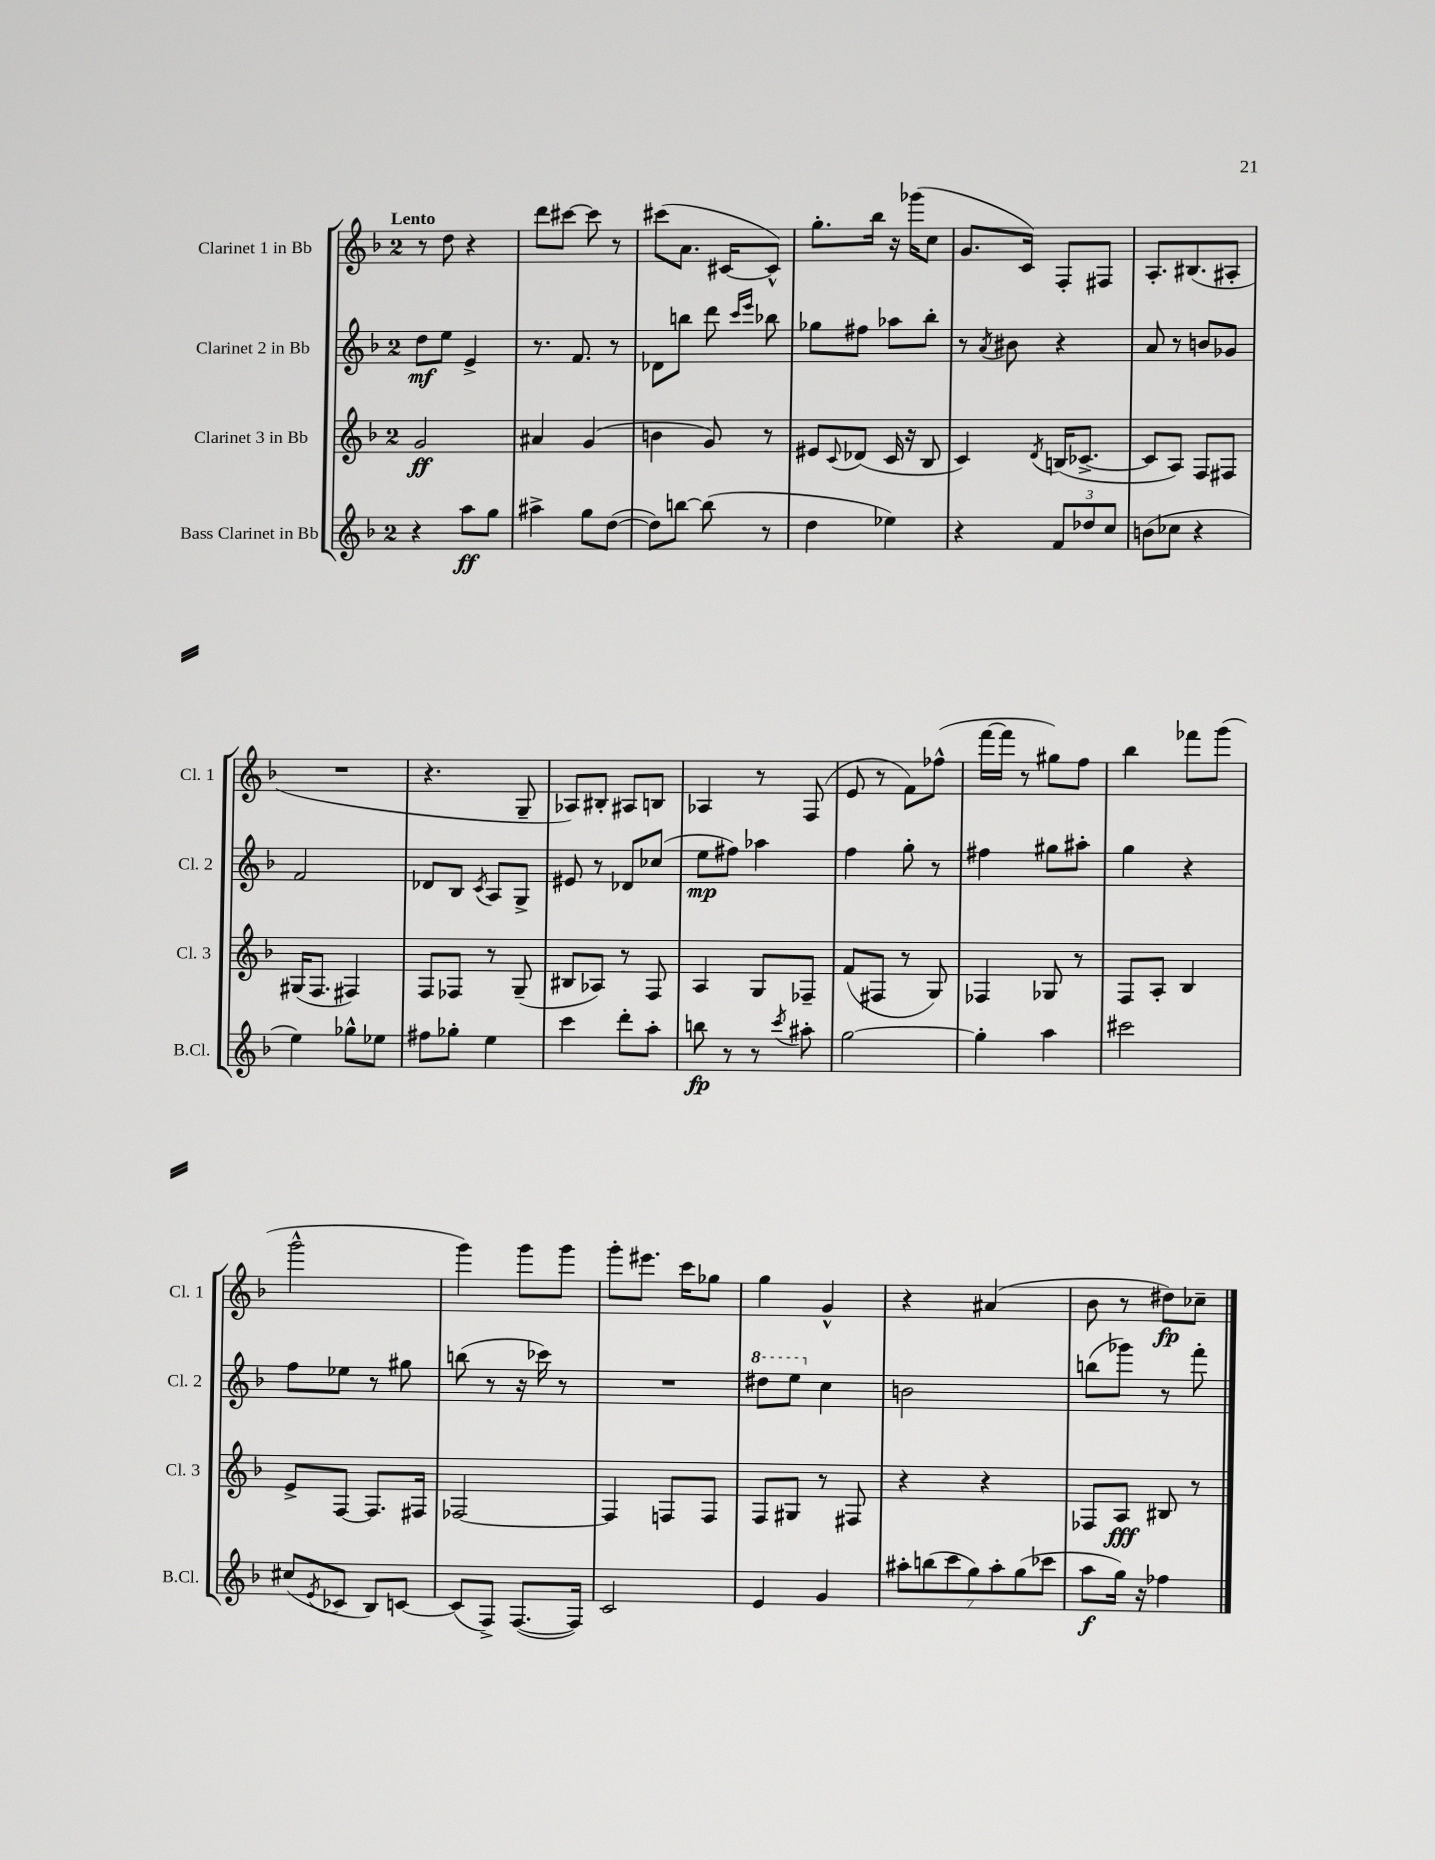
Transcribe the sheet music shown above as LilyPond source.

<<
\new StaffGroup <<
\new Staff = "s0" \with { instrumentName = "Clarinet 1 in Bb" shortInstrumentName = "Cl. 1" } {
    \clef treble \key f \major \once \override Staff.TimeSignature.style = #'single-digit \time 2/4 \tempo "Lento"
    r8 d''8 r4 |
    d'''8 cis'''8~ cis'''8 r8 |
    cis'''8( a'8. cis'16~ cis'8-^) |
    g''8.-. bes''16 r16 ges'''16( c''8 |
    g'8. c'16) f8-. fis8 |
    a8.-. bis8.( ais8-. |
    R2 |
    r4. g8-- |
    aes8) bis8-. ais8 b8 |
    aes4 r8 f8( |
    e'8 r8 f'8) fes''8-^( |
    f'''16~ f'''16 r8 gis''8) f''8 |
    bes''4 fes'''8 g'''8( |
    g'''2-^ |
    g'''4) g'''8 g'''8 |
    g'''8-. eis'''8. c'''16 ges''8 |
    g''4 g'4-^ |
    r4 ais'4( |
    bes'8 r8 dis''8\fp) ces''8-- \bar "|." |
}
\new Staff = "s1" \with { instrumentName = "Clarinet 2 in Bb" shortInstrumentName = "Cl. 2" } {
    \clef treble \key f \major \once \override Staff.TimeSignature.style = #'single-digit \time 2/4
    d''8\mf e''8 e'4-> |
    r8. f'8. r8 |
    des'8 b''8 d'''8 \grace { c'''16 e'''16 } bes''8 |
    ges''8 fis''8 aes''8 bes''8-. |
    r8 \acciaccatura { a'8 } bis'8 r4 |
    a'8 r8 b'8 ges'8 |
    f'2 |
    des'8 bes8 \acciaccatura { c'8 } a8 g8-> |
    eis'8 r8 des'8 ces''8( |
    e''8\mp fis''8) aes''4 |
    f''4 g''8-. r8 |
    fis''4 gis''8 ais''8-. |
    g''4 r4 |
    f''8 ees''8 r8 gis''8 |
    b''8( r8 r16 ces'''16) r8 |
    R2 |
    \ottava #1 dis'''8 e'''8 \ottava #0 c''4 |
    b'2 |
    b''8( ges'''8) r8 f'''8-. \bar "|." |
}
\new Staff = "s2" \with { instrumentName = "Clarinet 3 in Bb" shortInstrumentName = "Cl. 3" } {
    \clef treble \key f \major \once \override Staff.TimeSignature.style = #'single-digit \time 2/4
    g'2\ff |
    ais'4 g'4( |
    b'4 g'8) r8 |
    eis'8 \appoggiatura { c'8 } des'8( c'16 r16 bes8 |
    c'4) \acciaccatura { d'8 } b16( ces'8.~-> |
    ces'8 a8) f8 fis8 |
    gis16( f8. fis4) |
    f8 fes8 r8 g8--( |
    bis8 aes8) r8 f8 |
    a4 g8 fes8-- |
    f'8( fis8 r8 g8) |
    fes4 ges8 r8 |
    f8 a8-. bes4 |
    e'8-> f8~ f8. fis16 |
    fes2~ |
    fes4 f8 f8 |
    f8 gis8 r8 fis8 |
    r4 r4 |
    fes8 a8\fff bis8 r8 \bar "|." |
}
\new Staff = "s3" \with { instrumentName = "Bass Clarinet in Bb" shortInstrumentName = "B.Cl." } {
    \clef treble \key f \major \once \override Staff.TimeSignature.style = #'single-digit \time 2/4
    r4 a''8\ff g''8 |
    ais''4-> g''8 d''8~( |
    d''8) b''8~ b''8( r8 |
    d''4 ees''4) |
    r4 \tuplet 3/2 { f'8 des''8 c''8 } |
    b'8( ces''8 r4 |
    e''4) ges''8-^ ees''8 |
    fis''8 ges''8-. e''4 |
    c'''4 d'''8-. a''8-. |
    b''8\fp r8 r8 \acciaccatura { c'''8 } ais''8-. |
    g''2~ |
    g''4-. a''4 |
    cis'''2 |
    cis''8( \acciaccatura { e'8 } ces'8 bes8) c'8~ |
    c'8( f8->) f8.~( f16) |
    c'2 |
    e'4 g'4 |
    \tuplet 7/4 { ais''8-. b''8( c'''8 g''8) ais''8-. g''8( ces'''8 } |
    a''8\f g''16) r16 fes''4 \bar "|." |
}
>>
>>
\layout { \context { \Score \remove "Bar_number_engraver" } }
